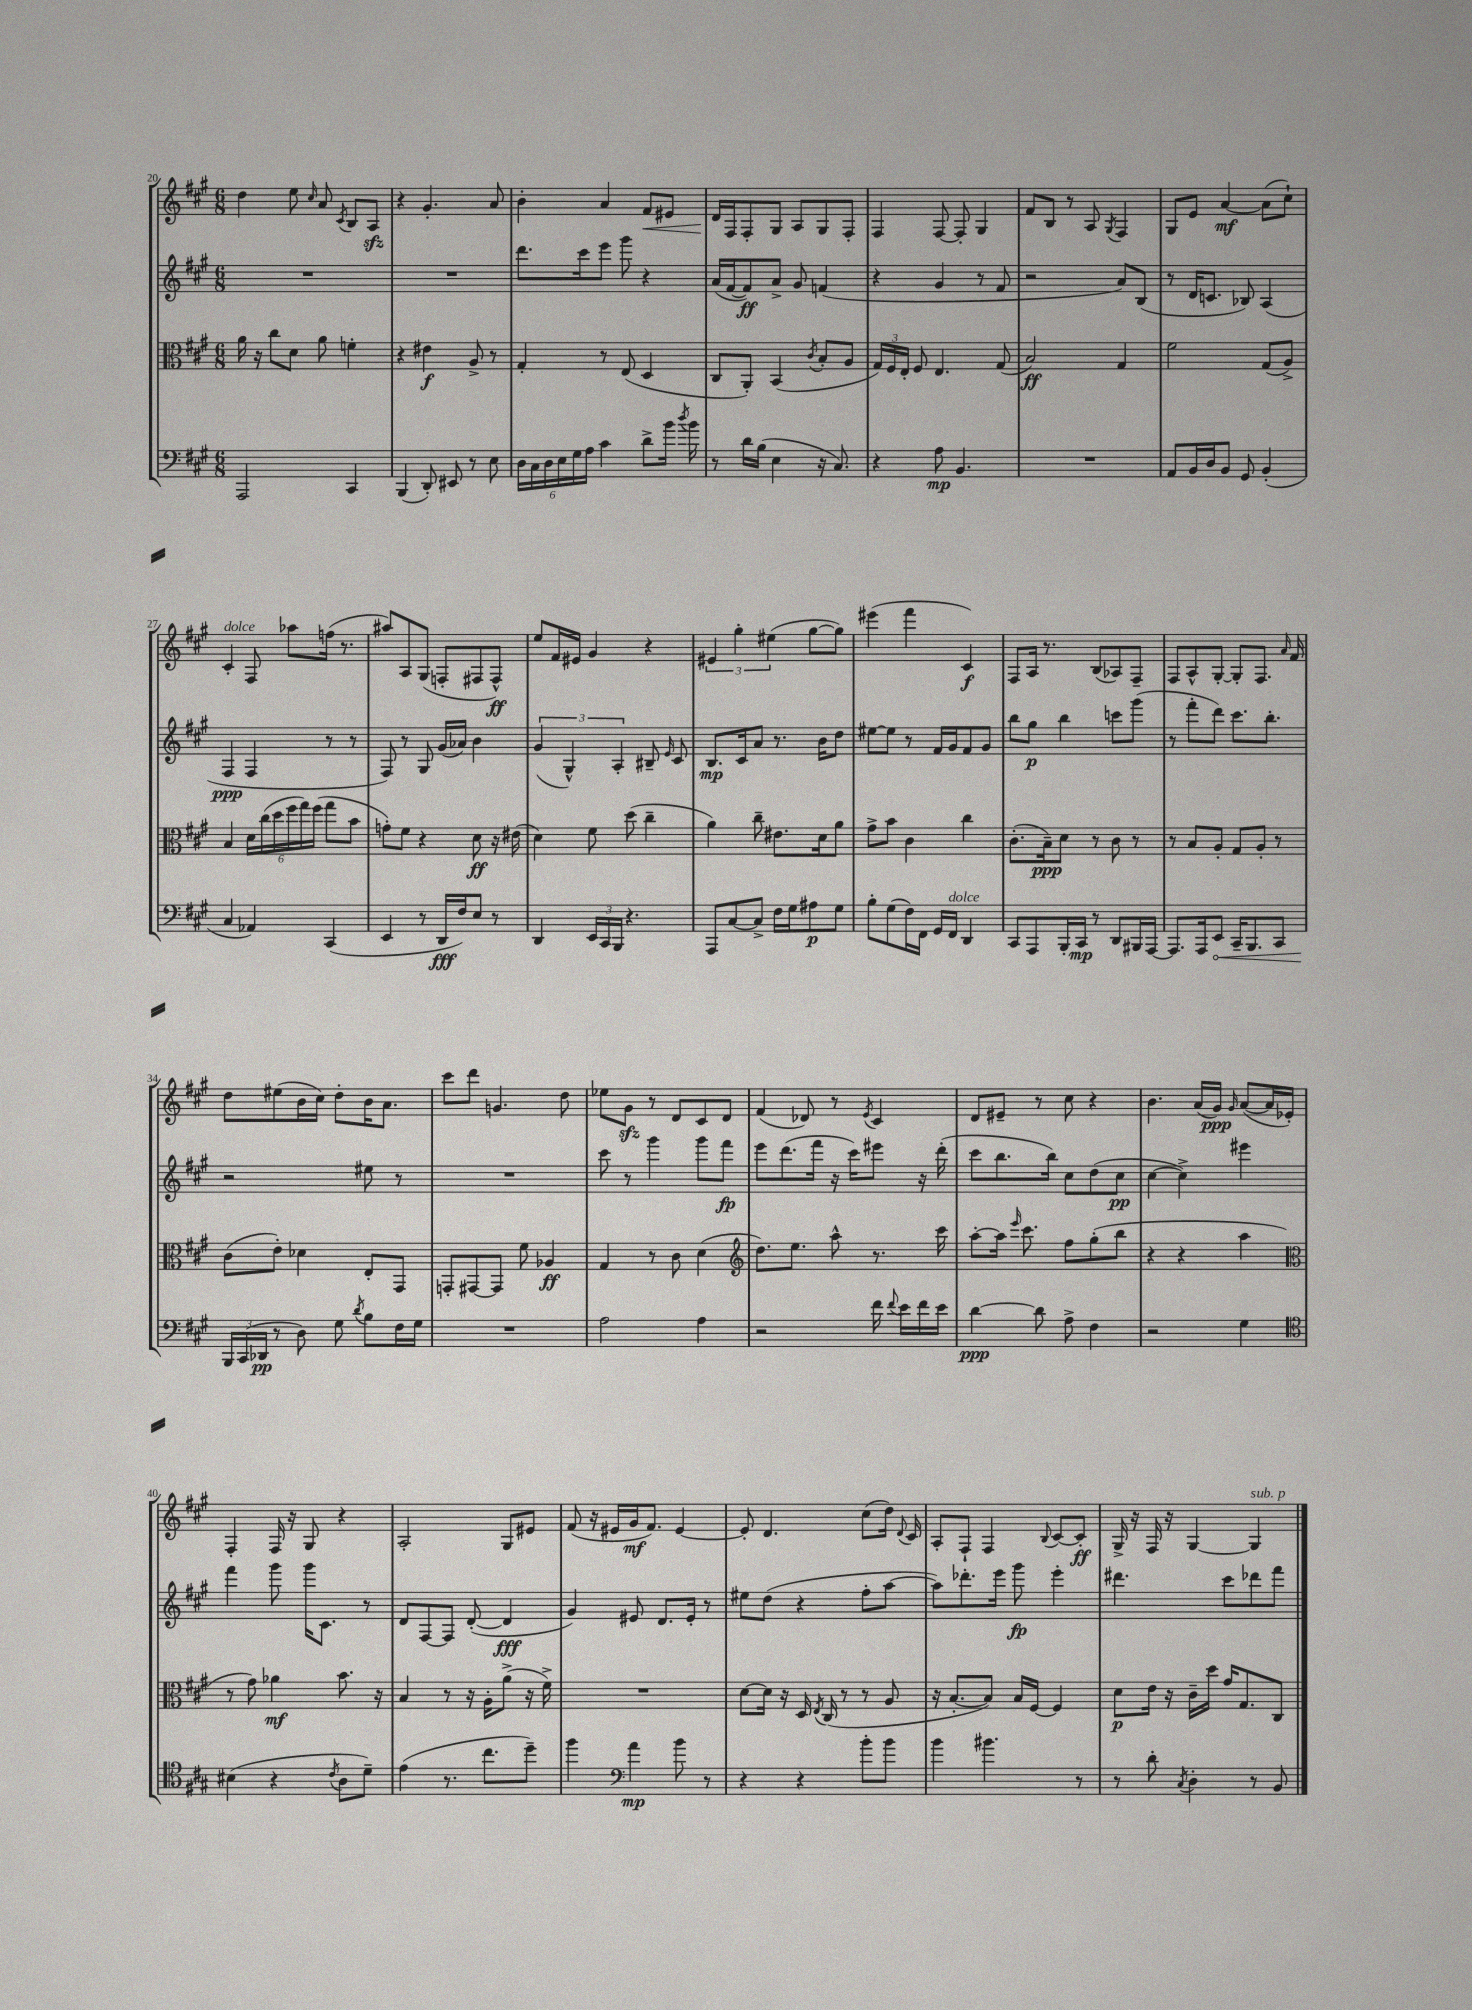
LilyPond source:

<<
\new StaffGroup <<
\new Staff = "s0" {
    \clef treble \key a \major \numericTimeSignature \time 6/8
    \autoBeamOff d''4 e''8 \grace { cis''16 } a'8 \acciaccatura { cis'8 } b8[ a8]\sfz |
    r4 gis'4.-. a'8 |
    b'4-. a'4 fis'8[\< eis'8] |
    d'16[\! fis16 fis8-. gis8] a8[ gis8 fis8]-. |
    fis4 fis8~ fis8-. gis4 |
    fis'8[ b8] r8 a8 \acciaccatura { gis8 } fis4 |
    gis8[ e'8] a'4~\mf a'8[( cis''8]-!) |
    cis'4-.^\markup { \italic "dolce" } fis8 aes''8[ f''16]( r8. |
    ais''8[) a8 gis8]( f8[-. fis8 fis8]-^\ff) |
    e''8[ fis'16 eis'16] gis'4 r4 |
    \tuplet 3/2 { eis'4 gis''4-. eis''4( } gis''8[~ gis''8]) |
    eis'''4( fis'''4 cis'4\f) |
    fis8[ a16] r8. b8[( aes8) fis8]-- |
    fis8[ a8-^ gis8]~-. gis8[-. fis8.] \grace { a'16 } fis'16 |
    d''8[ eis''8( b'16 cis''16]) d''8[-. b'16 a'8.] |
    cis'''8[ d'''8] g'4. d''8 |
    ees''8[ gis'8]\sfz r8 d'8[ cis'8 d'8] |
    fis'4( des'8) r8 \acciaccatura { e'8 } cis'4 |
    d'8[ eis'8]-- r8 cis''8 r4 |
    b'4. a'16[( gis'16]\ppp) \grace { gis'16 } a'8[~( a'16 ees'16]-.) |
    fis4-. fis16 r16 gis8 r4 |
    a2-. gis8[ eis'8] |
    fis'8( r16 eis'16[ gis'16\mf fis'8.]) eis'4~ |
    eis'8-. d'4. cis''8[( d''16]) \appoggiatura { d'8 } cis'16 |
    a8[-. fis8]-! fis4 \appoggiatura { b8 } cis'8[~ cis'8]-.\ff |
    gis16-> r16 fis16 r16 gis4~ gis4^\markup { \italic "sub. p" } \bar "|." |
}
\new Staff = "s1" {
    \clef treble \key a \major \numericTimeSignature \time 6/8
    \autoBeamOff R2. |
    R2. |
    d'''8.[ cis'''16 e'''8] gis'''8 r4 |
    a'16[( fis'16~ fis'8\ff) a'8]-> gis'8 f'4( |
    r4 gis'4 r8 fis'8 |
    r2 a'8[) b8]( |
    r8 d'16[ c'8.] bes8) a4( |
    fis4\ppp fis4 r8 r8 |
    fis8) r8 gis8 gis'16[( aes'16]) b'4 |
    \tuplet 3/2 { gis'4( gis4-^) a4-. } bis8-- \grace { e'16 } cis'8 |
    b8.[\mp cis'16 a'8] r8. b'16[ d''8] |
    eis''8[~ eis''8] r8 fis'16[ gis'16 fis'8 gis'8] |
    b''8[ gis''8]\p b''4 c'''8[ gis'''8]( |
    r8 fis'''8[-. d'''8]) cis'''8.[ b''8.]-. |
    r2 eis''8 r8 |
    R2. |
    cis'''8 r8 gis'''4 gis'''8[ fis'''8]\fp |
    e'''8[ d'''8.( fis'''16] r16 cis'''16[) eis'''8] r16 d'''16-.( |
    cis'''8[ b''8. b''16]) cis''8[ d''8( cis''8]\pp |
    cis''4~ cis''4->) eis'''4 |
    fis'''4 gis'''8 gis'''16[ cis'8.] r8 |
    d'8[ fis8~ fis8] d'8~-.( d'4\fff |
    gis'4) eis'8 d'8.[ eis'16]-. r8 |
    eis''8[ d''8]( r4 fis''8[-. a''8]~ |
    a''8[) des'''8.-. e'''16] gis'''8\fp e'''4-. |
    dis'''4. cis'''8[ des'''8 fis'''8] \bar "|." |
}
\new Staff = "s2" {
    \clef alto \key a \major \numericTimeSignature \time 6/8
    \autoBeamOff a'16 r16 cis''8[ d'8] a'8 f'4-. |
    r4 eis'4\f a8-> r8 |
    gis4-. r8 e8( d4 |
    cis8[ a,8]-.) b,4( \acciaccatura { cis'8 } b8[-. a8] |
    \tuplet 3/2 { gis16[) fis16 e16]-. } fis8 e4. gis8( |
    b2\ff) gis4 |
    fis'2 gis8[( a8]->) |
    b4 \tuplet 6/4 { d'16[ cis''16( d''16 fis''16 gis''16) fis''16]( } gis''8[ b'8] |
    g'8[-.) fis'8] r4 d'8\ff r16 eis'16( |
    d'4) fis'8 d''8( cis''4-- |
    a'4) cis''8-- eis'8.[ d'16 a'8] |
    gis'8[-> b'8] cis'4 cis''4 |
    cis'8.[-.( b16--\ppp) d'8] r8 cis'8 r8 |
    r8 b8[ a8]-. gis8[ a8]-. r8 |
    cis'8[( e'8]-.) des'4 e8[-. gis,8] |
    g,8[-. gis,8~ gis,8] fis'8 aes4\ff |
    gis4 r8 cis'8 d'4( |
    \clef treble d''8.[) e''8.] a''8-^ r8. cis'''16 |
    a''8[~-. a''16] \grace { e'''16 } cis'''8. fis''8[ gis''8-.( b''8] |
    r4 r4 a''4 |
    \clef alto r8 gis'8) aes'4\mf b'8. r16 |
    b4 r8 r16 a16[-. a'8]->( r16 fis'16->) |
    R2. |
    d'8[~ d'16] r16 d16 \acciaccatura { e8 } cis16( r8 r8 a8 |
    r16 b8.[~-. b8]) b16[ fis16]~ fis4 |
    d'8[\p e'16] r16 cis'16[-- d''16] gis'16[ gis8. cis8] \bar "|." |
}
\new Staff = "s3" {
    \clef bass \key a \major \numericTimeSignature \time 6/8
    \autoBeamOff a,,2 cis,4 |
    b,,4( d,8-.) eis,8 r8 e8 |
    \tuplet 6/4 { d16[ cis16 d16 e16 gis16 a16] } cis'4 d'8[-> b'16] \acciaccatura { d''8 } b'16 |
    r8 d'16[ b16]( e4 r16 cis8.) |
    r4 a8\mp b,4. |
    R2. |
    a,8[ b,16 d16 b,8] gis,8 b,4-.( |
    cis4 aes,4) cis,4( |
    e,4 r8 d,16[\fff fis16) e8] r8 |
    d,4 \tuplet 3/2 { e,16[ cis,16 b,,16] } r4. |
    a,,8[ cis8~ cis8]-> fis16[ gis16 ais8\p gis8] |
    b8[-. gis8( fis16) fis,16] gis,16[ fis,16]^\markup { \italic "dolce" } d,4 |
    cis,8[ a,,8 b,,16-. cis,16]\mp r8 d,8[ bis,,16 a,,16]~ |
    a,,8.[ a,,16 \once \override Hairpin.circled-tip = ##t e,8]\< cis,16[-- b,,8. cis,8] |
    \tuplet 3/2 { b,,16[\! cis,16( des,16]\pp } r8 d8) gis8 \acciaccatura { d'8 } b8[ fis16 gis16] |
    R2. |
    a2 a4 |
    r2 fis'16 \appoggiatura { fis'8 } e'16[ fis'16 e'16] |
    d'4~\ppp d'8 a8-> fis4 |
    r2 gis4 |
    \clef tenor bis4( r4 \acciaccatura { cis'8 } a8[ d'8]--) |
    e'4( r8. cis''8.[ d''8]--) |
    fis''4 \clef bass a'4\mp b'8 r8 |
    r4 r4 b'8[-. b'8] |
    b'4 bis'4. r8 |
    r8 d'8-. \acciaccatura { cis8 } d4-. r8 b,8 \bar "|." |
}
>>
>>
\layout { \context { \Score currentBarNumber = #20 } }
